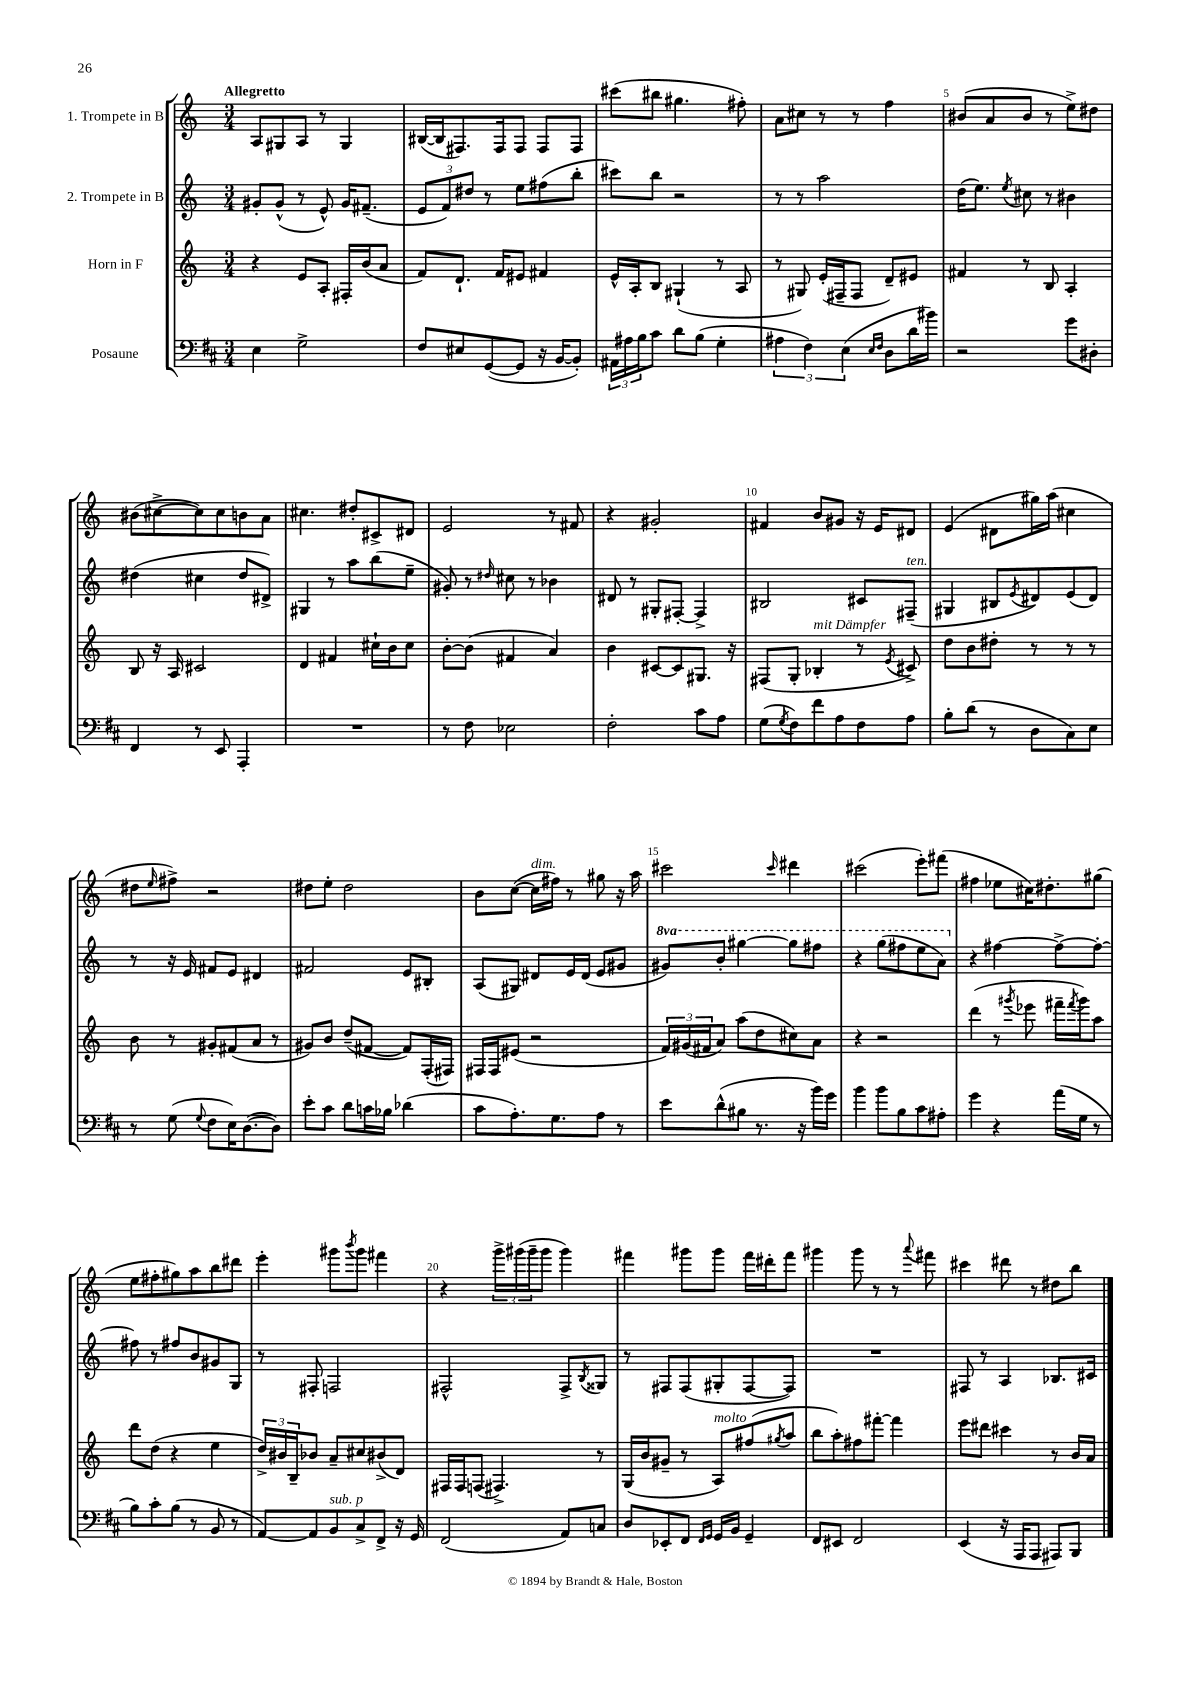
<<
\new StaffGroup <<
\new Staff = "s0" \with { instrumentName = "1. Trompete in B" } {
    \clef treble \key c \major \numericTimeSignature \time 3/4 \tempo "Allegretto"
    a8 gis8 a8 r8 gis4 |
    bis16~( bis16 fis8.) fis16 fis8 fis8 fis8 |
    cis'''8( bis''8 gis''4. fis''8-.) |
    a'8 cis''8 r8 r8 f''4 |
    bis'8( a'8 bis'8 r8 e''8->) dis''8 |
    bis'8( cis''8~-> cis''8) cis''8 b'8 a'8 |
    cis''4. dis''8-. cis'8-> dis'8 |
    e'2 r8 fis'8 |
    r4 gis'2-. |
    fis'4 b'8 gis'8 r16 e'16 dis'8 |
    e'4( dis'8 gis''16) a''16( cis''4 |
    dis''8 \grace { e''16 } fis''8->) r2 |
    dis''8 e''8-. dis''2 |
    b'8 c''8~( c''16^\markup { \italic "dim." } fis''16) r8 gis''8 r16 a''16 |
    cis'''2 \grace { cis'''16 } dis'''4 |
    cis'''2( e'''8-.) fis'''8( |
    fis''4 ees''8 cis''16) dis''8.-. gis''8( |
    e''8 fis''8-. gis''8) a''8 b''8 dis'''8 |
    e'''4-. gis'''8 \acciaccatura { b'''8 } gis'''8 fis'''4 |
    r4 \tuplet 3/2 { g'''16-> gis'''16( gis'''16-- } gis'''8 gis'''4) |
    fis'''4 gis'''8 gis'''8 fis'''16 dis'''16-. fis'''8 |
    gis'''4 gis'''8 r8 r8 \appoggiatura { a'''8 } fis'''8 |
    cis'''4 dis'''8 r8 dis''8 b''8 \bar "|." |
}
\new Staff = "s1" \with { instrumentName = "2. Trompete in B" } {
    \clef treble \key c \major \numericTimeSignature \time 3/4 \set Staff.ottavationMarkups = #ottavation-simple-ordinals
    gis'8-. gis'8-^( r8 e'8-^) gis'16 fis'8.--( |
    \tuplet 3/2 { e'8 f'8) dis''8 } r8 e''8 fis''8( b''8-. |
    cis'''8) b''8 r2 |
    r8 r8 a''2 |
    d''16( e''8.) \acciaccatura { e''8 } cis''8 r8 bis'4 |
    dis''4( cis''4 dis''8 dis'8->) |
    gis4 r8 a''8 b''8( e''8-- |
    gis'8-.) r8 \grace { dis''16 } cis''8 r8 bes'4 |
    dis'8 r8 gis8-. fis8~-. fis4-> |
    bis2 cis'8 fis8--^\markup { \italic "ten." }( |
    gis4 bis8 \acciaccatura { e'8 } dis'8) e'8( dis'8) |
    r8 r16 e'16 fis'8 e'8 dis'4 |
    fis'2 e'8 bis8-. |
    a8( gis8) dis'8 e'16 dis'16( e'8 gis'8 |
    \ottava #1 gis''8) b''8-. gis'''4~ gis'''8 fis'''8 |
    r4 g'''8( fis'''8 e'''8 a''8) \ottava #0 |
    r4 fis''4~ fis''8~-> fis''8~-. |
    fis''8 r8 fis''8 b'8 gis'8 g8 |
    r8 fis8-. f2 |
    fis2-^ fis8-> \acciaccatura { b8 } gisis8 |
    r8 fis8 fis8( gis8-. fis8~ fis8) |
    R2. |
    fis8 r8 a4 bes8. cis'16 \bar "|." |
}
\new Staff = "s2" \with { instrumentName = "Horn in F" } {
    \clef treble \key c \major \numericTimeSignature \time 3/4
    r4 e'8 a8-. fis16-. b'16( a'8 |
    f'8) d'8.-! f'16 eis'8 fis'4 |
    e'16-^ a16-. b8 gis4-!( r8 a8 |
    r8 gis8) e'16-.( fis16-- fis8 d'8--) eis'8 |
    fis'4 r8 b8 a4-. |
    b8 r16 a16 cis'2 |
    d'4 fis'4 cis''16-! b'16 cis''8 |
    b'8~-. b'8( fis'4 a'4) |
    b'4 cis'8~ cis'8 gis8. r16 |
    fis8( g8-. bes4-.^\markup { \italic "mit Dämpfer" } r8 \acciaccatura { e'8 } cis'8->) |
    d''8 b'8 dis''8-. r8 r8 r8 |
    b'8 r8 gis'8-. fis'8( a'8 r8 |
    gis'8) b'8 d''8--( fis'8~ fis'8) f16-.( fis16) |
    fis16 fis16 eis'8( r2 |
    \tuplet 3/2 { f'16) gis'16( fis'16 } a'8) a''8( d''8 cis''8) a'8 |
    r4 r2 |
    d'''4( r8 \acciaccatura { gis'''8 } ees'''8 fis'''16-- \acciaccatura { fis'''8 } gis'''16) a''8 |
    d'''8 d''8( r4 e''4 |
    \tuplet 3/2 { d''16->) bis'16 b16-- } bes'8 a'8-- cis''8 bis'8->( d'8) |
    fis16 fis16 f8( fis4.->) r8 |
    g16( b'16 gis'8-- r8 a8^\markup { \italic "molto" }) fis''8( \acciaccatura { gis''8 } a''8 |
    b''8 a''8-.) fis''8 fis'''8~-. fis'''4 |
    e'''8 dis'''8 cis'''4 r8 b'16 a'16 \bar "|." |
}
\new Staff = "s3" \with { instrumentName = "Posaune" } {
    \clef bass \key d \major \numericTimeSignature \time 3/4
    e4 g2-> |
    fis8 eis8 g,8~( g,8 r16 b,16~ b,8-.) |
    \tuplet 3/2 { ais,16 ais16 b16 } cis'8 d'8 b8( g4-. |
    \tuplet 3/2 { ais4 fis4) e4( } \grace { e16 fis16 } d8 d'16 bis'16) |
    r2 g'8 dis8-. |
    fis,4 r8 e,8 a,,4-. |
    R2. |
    r8 fis8 ees2 |
    fis2-. cis'8 a8 |
    g8( \acciaccatura { g8 } fis8) fis'8 a8 fis8 a8 |
    b8-. d'8( r8 d8 cis8) e8 |
    r8 g8( \appoggiatura { g8 } fis8 e16) d8.~( d8) |
    e'8-. cis'8 d'8 c'16 bes16 des'4( |
    cis'8 a8.-.) g8. a8 r8 |
    e'8 d'8-^( bis8 r8. r16 b'16) g'16 |
    b'4 b'8 b8 cis'8 ais8-. |
    g'4 r4 a'16( g16 r8 |
    b8) cis'8-. b8( r8 b,8 r8 |
    a,8~) a,8 b,8^\markup { \italic "sub. p" } cis8-> fis,8-> r16 g,16 |
    fis,2( a,8) c8 |
    d8 ees,8-. fis,8 \grace { fis,16 g,16 } g,16 b,16 g,4-- |
    fis,8 eis,8 fis,2 |
    e,4( r16 a,,16 a,,8 ais,,8) b,,8 \bar "|." |
}
>>
>>
\layout { \context { \Score \override BarNumber.break-visibility = ##(#f #t #t) barNumberVisibility = #(every-nth-bar-number-visible 5) } }
